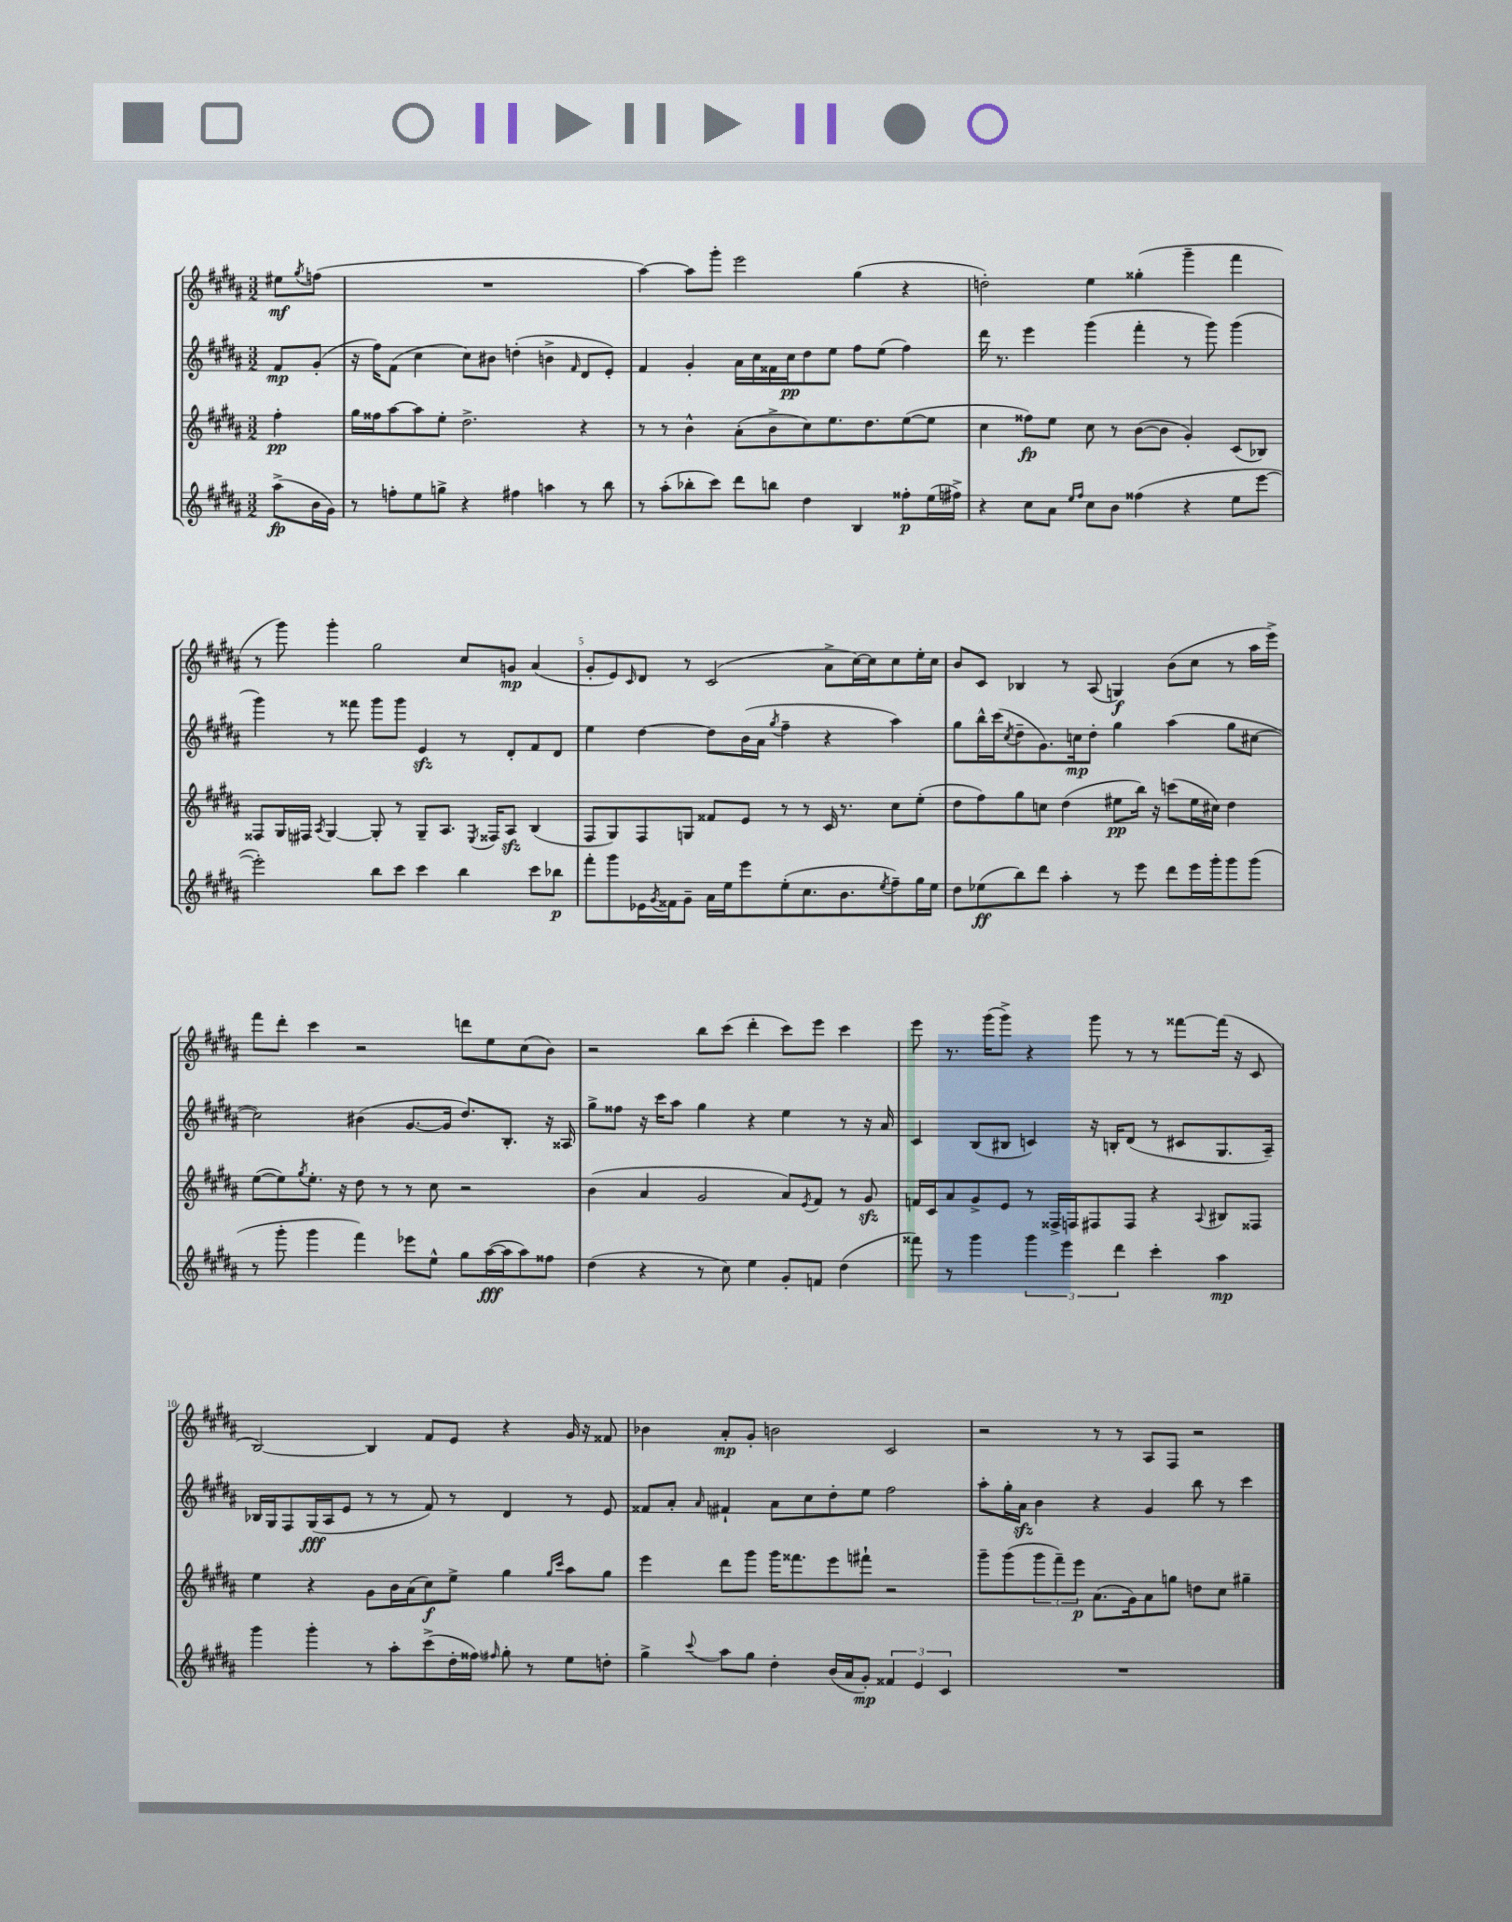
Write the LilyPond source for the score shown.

<<
\new StaffGroup <<
\new Staff = "s0" {
    \clef treble \key b \major \numericTimeSignature \time 3/2 \partial 4
    eis''8\mf \acciaccatura { gis''8 } f''8( |
    R1. |
    ais''4~) ais''8 gis'''8-. e'''2 gis''4( r4 |
    d''2-.) e''4 gisis''4-.( gis'''4-- fis'''4 |
    r8 gis'''8) gis'''4-. gis''2 cis''8 g'8\mp ais'4( |
    gis'8-. e'8) \grace { cis'16 } dis'8 r8 cis'2( ais'8-> cis''16~) cis''16 cis''8 e''16-. cis''16 |
    b'8 cis'8 bes4 r8 ais8( g4\f) b'8( cis''8 r8 ais''16 e'''16->) |
    fis'''8 dis'''8-. cis'''4 r2 d'''8 e''8 cis''8( b'8) |
    r2 b''8 cis'''8( dis'''4-. cis'''8) e'''8 cis'''4 |
    e'''8 r8. gis'''16( gis'''8->) r4 gis'''8 r8 r8 fisis'''8~ fisis'''16( r16 cis'8 |
    b2~) b4 fis'8 e'8 r4 gis'16 r16 fisis'8 |
    bes'4 ais'8-.\mp gis'8-. b'2 cis'2 |
    r2 r8 r8 ais8 fis8 r2 \bar "|." |
}
\new Staff = "s1" {
    \clef treble \key b \major \numericTimeSignature \time 3/2 \partial 4
    fis'8\mp gis'8-.( |
    r16 fis''16) fis'8( cis''4 cis''8) bis'8 d''4-.( b'4-> \grace { fis'16 } dis'8 e'8-.) |
    fis'4 gis'4-. ais'16 cis''16 fisis'16 cis''16\pp dis''8 e''8 fis''8 e''8( fis''4) |
    dis'''16 r8. e'''4 gis'''4( fis'''4-. r8 gis'''8) gis'''4( |
    gis'''4) r8 fisis'''8 gis'''8 gis'''8 e'4\sfz r8 dis'8-. fis'8 dis'8 |
    e''4 dis''4~ dis''8 b'16( ais'16 \acciaccatura { gis''8 } fis''4-- r4 ais''4) |
    gis''8 b''16-^ cis'''16( \acciaccatura { cis''8 } dis''8-- gis'8.) c''16\mp dis''8-. gis''4 ais''4( gis''8 cis''8~ |
    cis''2) bis'4( gis'8.~ gis'16 dis''8.) b8.-. r16 aisis16 |
    gis''8-> fisis''8 r16 cis'''16 ais''8 gis''4 r4 e''4 r8 r16 ais'16 |
    cis'4 b8( bis8 c'4) r16 b16-. dis'8( r8 cis'8 gis8. ais16--) |
    bes16 gis16 fis8 gis16\fff( ais16 e'8 r8 r8 fis'8) r8 dis'4 r8 e'8 |
    fisis'8 ais'8-. \grace { ais'16 } fis'4-! ais'8 cis''8 dis''8-. e''8 fis''2 |
    ais''8-. gis''16-. ais'16\sfz b'4 r4 gis'4 b''8 r8 cis'''4 \bar "|." |
}
\new Staff = "s2" {
    \clef treble \key b \major \numericTimeSignature \time 3/2 \partial 4
    fis''4-.\pp |
    gis''16 fisis''16 ais''8~ ais''8 e''8-. dis''2.-> r4 |
    r8 r8 b'4-^ ais'8-.( b'8-> cis''8) e''8. dis''8. e''8~( e''8 |
    cis''4 fisis''8\fp) e''8 cis''8 r8 b'8~( b'8 gis'4-.) cis'8( bes8) |
    fisis8 gis16 fis16 \acciaccatura { ais8 } gis4~ gis8-. r8 gis8-- ais8. \acciaccatura { e8 } fisis16 ais8\sfz b4( |
    fis8 gis8) fis8 g8 fisis'8 e'8 r8 r8 cis'16 r8. cis''8 e''8-.( |
    dis''8 fis''8) gis''8 c''8 dis''4( eis''8\pp b''16) r16 c'''8( eis''16 cis''16) dis''4 |
    e''8~( e''8) \acciaccatura { gis''8 } e''8.-. r16 dis''8 r8 r8 cis''8 r2 |
    b'4( ais'4 gis'2 ais'8) \acciaccatura { e'8 } fis'8 r8 gis'8\sfz |
    f'16 cis'16 ais'8 gis'8-> e'8 r8 fisis16-> f16 fis8 fis8 r4 \appoggiatura { ais8 } bis8 fisis8 |
    e''4 r4 gis'8 b'16 ais'16( cis''8\f) e''8-> gis''4 \grace { gis''16 cis'''16 } ais''8 gis''8 |
    e'''4 dis'''8 gis'''8 gis'''16 fisis'''8. e'''8 fis'''8-! r2 |
    gis'''8-- gis'''8( \tuplet 3/2 { gis'''8 fis'''8--) e'''8\p } ais'8.( gis'16) ais'8 g''8 d''8 cis''8 gis''4-- \bar "|." |
}
\new Staff = "s3" {
    \clef treble \key b \major \numericTimeSignature \time 3/2 \partial 4
    ais''8->\fp( b'16 gis'16) |
    r8 f''8-. e''8 g''8-> r4 fis''4 a''4 r8 b''8 |
    r8 ais''8-.( bes''8-. cis'''8) dis'''8 b''8 dis''4 b4 fisis''8-.\p e''16( fis''16->) |
    r4 cis''8 ais'8 \grace { e''16 fis''16 } cis''8 b'8 fisis''4( r4 e''8 e'''8~ |
    e'''2-.) b''8 cis'''8 cis'''4 b''4 cis'''8 bes''8\p |
    fis'''8-. gis'''8 ees'16 \acciaccatura { gis'8 } fisis'16 gis'8-- ais'16 e''16 e'''8 e''8-.( cis''8. b'8. \acciaccatura { e''8 } fis''8--) gis''16 e''16 |
    dis''8 ees''8\ff( b''8) dis'''8 ais''4-. r8 e'''8 dis'''8 e'''16 gis'''16-. gis'''8 gis'''8( |
    r8 gis'''8-. gis'''4 fis'''4) ees'''8 e''8-^ gis''8 ais''16~\fff( ais''16 ais''8) fisis''8 |
    dis''4( r4 r8 cis''8) e''4 gis'8-. f'8 dis''4( |
    fisis'''8) r8 gis'''4 \tuplet 3/2 { gis'''4 e'''4 dis'''4 } cis'''4-. ais''4\mp |
    gis'''4 gis'''4-. r8 ais''8-. cis'''8->( dis''16-. fisis''16) \grace { fis''16 } gis''8-. r8 e''8 d''8-. |
    gis''4-> \appoggiatura { cis'''8 } ais''8 gis''8 dis''4-. b'16( ais'16 gis'8-.\mp) \tuplet 3/2 { fisis'4 e'4 cis'4 } |
    R1. \bar "|." |
}
>>
>>
\layout { \context { \Score \override BarNumber.break-visibility = ##(#f #t #t) barNumberVisibility = #(every-nth-bar-number-visible 5) } }
